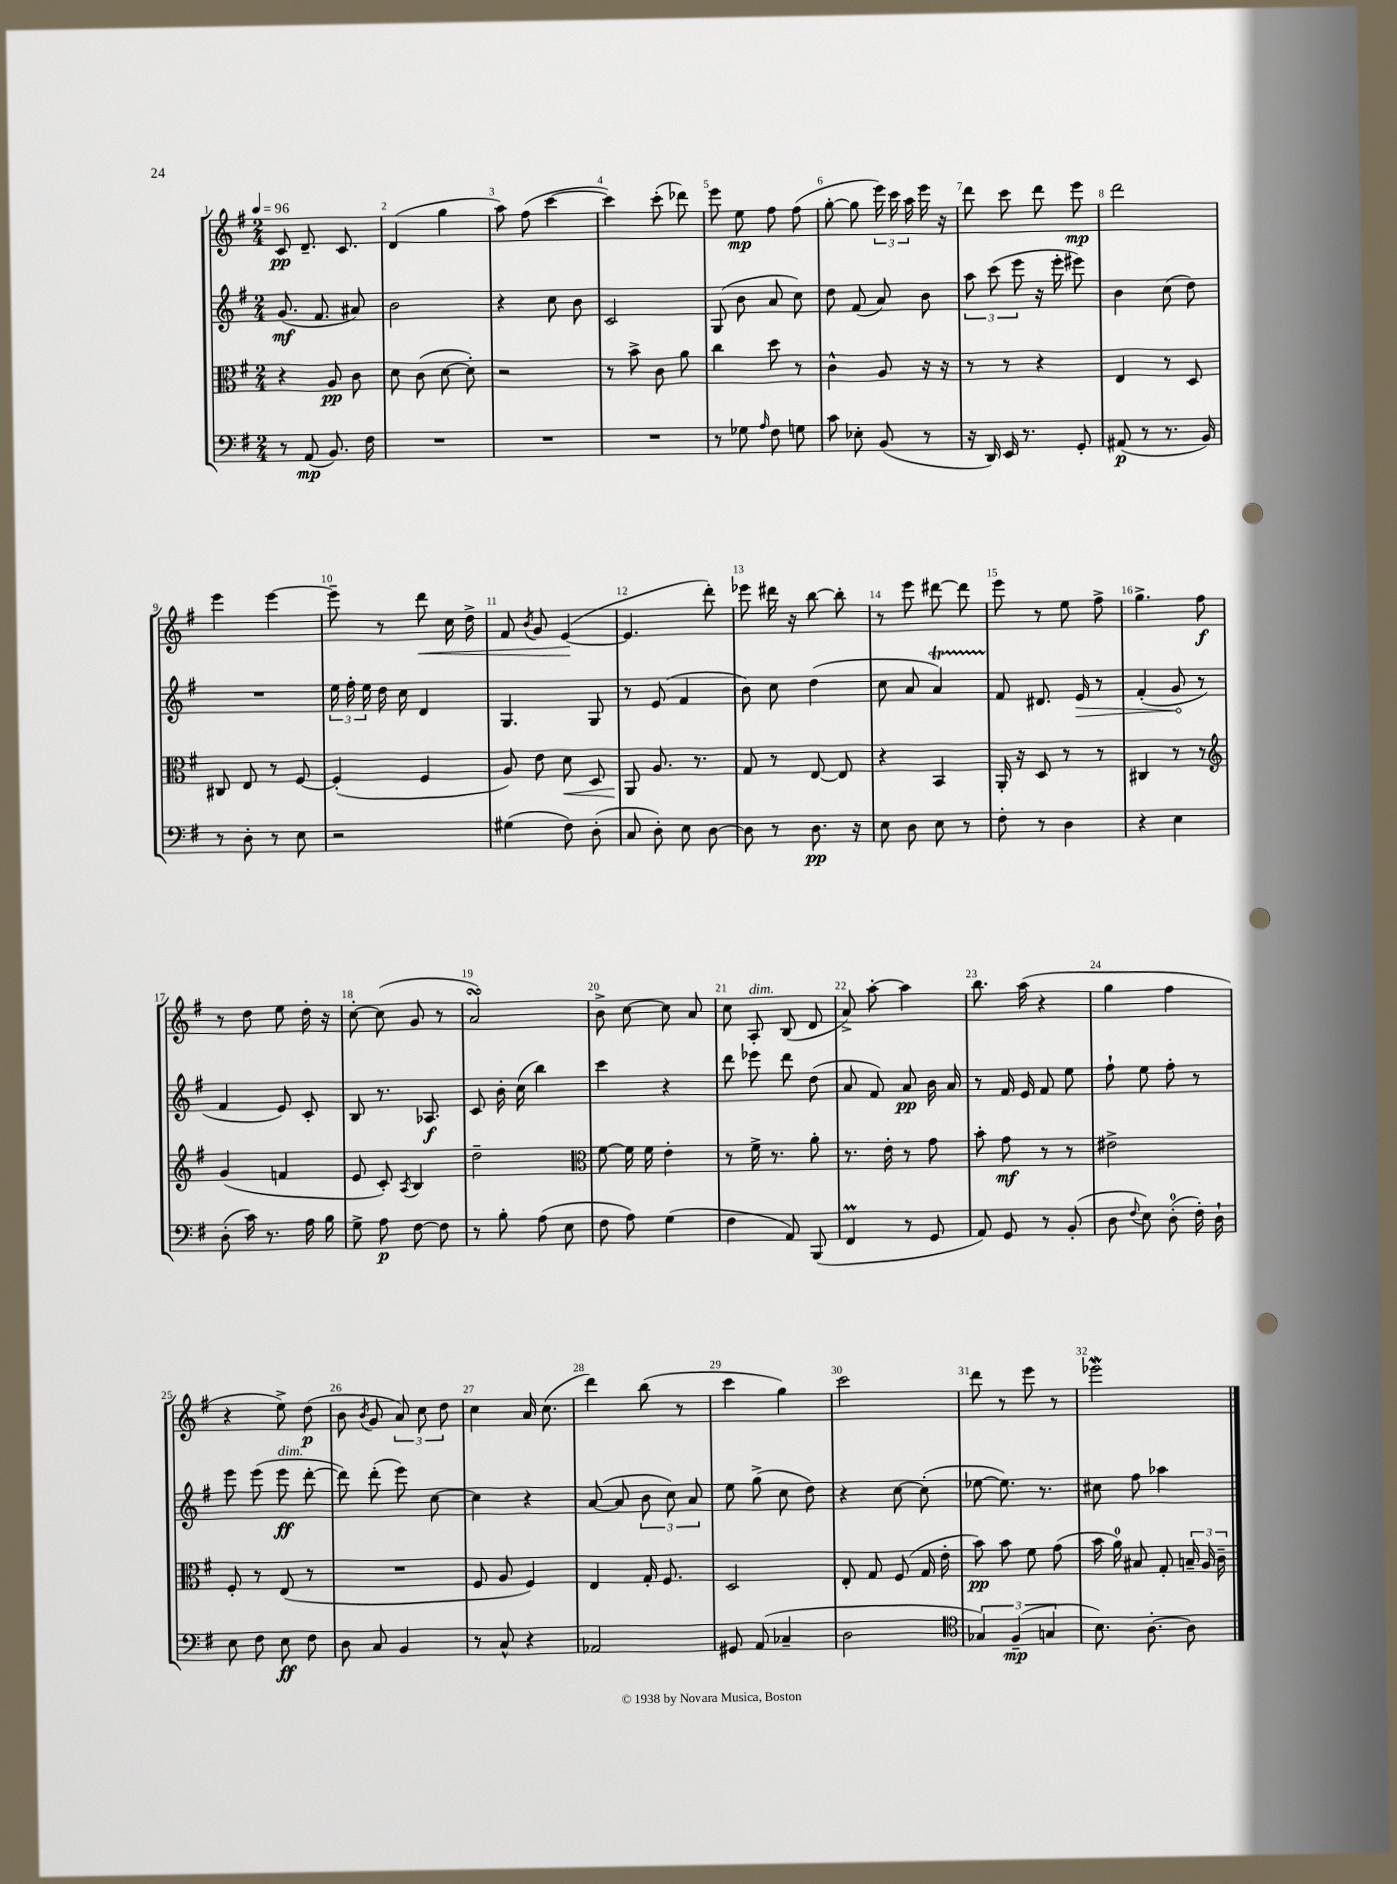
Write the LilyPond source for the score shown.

<<
\new StaffGroup <<
\new Staff = "s0" {
    \clef treble \key g \major \numericTimeSignature \time 2/4 \tempo 4 = 96
    \autoBeamOff c'8\pp d'8.-- c'8. |
    d'4( g''4 |
    a''8) fis''8( c'''4~ |
    c'''4) c'''8-.( des'''8) |
    e'''8 e''8\mp fis''8 fis''8( |
    g''8~-. g''8 \tuplet 3/2 { e'''16) c'''16 a''16 } e'''16 r16 |
    d'''8 c'''8 d'''8 e'''8\mp |
    d'''2 |
    e'''4 e'''4~ |
    e'''8-- r8 d'''8\< c''16 d''16-> |
    fis'8 \acciaccatura { b'8 } g'8 e'4~\!( |
    e'4. d'''8-.) |
    ees'''8 dis'''16 r16 b''8~ b''8-. |
    r8 e'''8 dis'''8~ dis'''8 |
    e'''8 r8 e''8 fis''8-> |
    g''4.-> fis''8\f |
    r8 d''8 e''8 d''16-. r16 |
    c''8~-. c''8( g'8 r8 |
    a'2\turn) |
    b'8-> c''8~ c''8 a'8 |
    c''8 a8-.^\markup { \italic "dim." } b8( d'8 |
    a'8->) a''8~-. a''4 |
    b''8. a''16( r4 |
    g''4 fis''4 |
    r4 e''8->) d''8\p( |
    b'8 \acciaccatura { b'8 } g'8 \tuplet 3/2 { a'8) c''8 d''8 } |
    c''4 a'16 c''8.( |
    d'''4) b''8( r8 |
    c'''4 g''4) |
    c'''2 |
    d'''8 r8 e'''8 r8 |
    ees'''2\mordent \bar "|." |
}
\new Staff = "s1" {
    \clef treble \key g \major \numericTimeSignature \time 2/4
    \autoBeamOff g'8.\mf( fis'8. ais'8) |
    b'2 |
    r4 c''8 b'8 |
    c'2 |
    g8( b'8 a'8 c''8) |
    d''8 fis'8( a'8) b'8 |
    \tuplet 3/2 { a''8 c'''8( e'''8 } r16 e'''16-. eis'''8) |
    b'4 c''8( d''8) |
    R2 |
    \tuplet 3/2 { e''16 fis''16-. e''16 } d''16 c''16 d'4 |
    g4. g8 |
    r8 e'8( fis'4 |
    b'8) c''8 d''4( |
    c''8 a'8 a'4\startTrillSpan) |
    fis'8\stopTrillSpan dis'8. \once \override Hairpin.circled-tip = ##t e'16\> r8 |
    fis'4-.( g'8\! r8 |
    fis'4 e'8) c'8-. |
    b8 r8. aes8.\f |
    c'8 b'16-. c''16( b''4) |
    c'''4 r4 |
    d'''8 ees'''8 d'''8 d''8( |
    a'8 fis'8) a'8\pp b'16 a'16 |
    r8 fis'16 e'16 fis'8 e''8 |
    fis''8-! e''8 fis''8-. r8 |
    e'''8 e'''8( e'''8\ff^\markup { \italic "dim." } d'''8~-. |
    d'''8) d'''8-.( e'''8) c''8~ |
    c''4 r4 |
    a'8~( a'8 \tuplet 3/2 { b'8 c''8) a'8 } |
    e''8 g''8->( c''8 d''8) |
    r4 c''8~ c''8-.( |
    ees''8~ ees''8.) r8. |
    cis''8 fis''8 aes''4 \bar "|." |
}
\new Staff = "s2" {
    \clef alto \key g \major \numericTimeSignature \time 2/4
    \autoBeamOff r4 a8\pp c'8 |
    d'8 c'8( d'8~ d'8-.) |
    r2 |
    r8 b'8-> c'8 a'8 |
    c''4 d''8 r8 |
    c'4-^ a8 r16 r16 |
    r8 r8 r4 |
    e4 r8 d8 |
    cis8 e8 r8 fis8~ |
    fis4-.( fis4 |
    a8) e'8 d'8\< d8 |
    a,8\! a8. r8. |
    g8 r8 e8~ e8 |
    r4 b,4 |
    a,16-. r16 d8 r8 r8 |
    cis4 r8 r8 |
    \clef treble g'4( f'4 |
    e'8 c'8-.) \acciaccatura { a8 } b4 |
    d''2-- |
    \clef alto fis'8~ fis'16 fis'16 e'4-. |
    r8 fis'16-> r8. a'8-. |
    r8. e'16-. r8 g'8 |
    b'8-. g'8\mf r8 r8 |
    eis'2-> |
    fis8-. r8 e8( r8 |
    R2 |
    fis8 a8 fis4) |
    e4 g16-. fis8. |
    d2 |
    e8-. g8 fis8( g16 e'16-. |
    b'8\pp) b'8 fis'8 g'8( |
    b'16 a'16-0) bis8 g8-. \tuplet 3/2 { b16-- a16 c'16-- } \bar "|." |
}
\new Staff = "s3" {
    \clef bass \key g \major \numericTimeSignature \time 2/4
    \autoBeamOff r8 a,8\mp( b,8.) fis16 |
    R2 |
    R2 |
    R2 |
    r8 ges8 \grace { a16 } fis8 g8 |
    c'8 ees8-. b,8( r8 |
    r16 d,16) e,16 r8. g,8-. |
    ais,8\p( r8 r8. b,16) |
    r8 d8-. r8 e8 |
    r2 |
    gis4( fis8) d8-.( |
    c8 d8-.) e8 d8~ |
    d8 r8 d8.\pp r16 |
    e8 d8 e8 r8 |
    fis8-. r8 d4 |
    r4 e4 |
    d8-.( c'16) r8. a16 b16 |
    g8-> a8\p fis8~ fis8 |
    r8 b8-. a8( e8 |
    fis8 a8) g4( |
    fis4 a,8) b,,8( |
    fis,4\prall r8 g,8 |
    a,8) g,8 r8 b,8-.( |
    d8 \appoggiatura { fis8 } e8) d8-0-.( fis16-.) d16-! |
    e8 fis8 e8\ff fis8 |
    d8 c8 b,4 |
    r8 c8-^ r4 |
    aes,2 |
    gis,8 a,8( ces4-- |
    d2 |
    \clef tenor \tuplet 3/2 { ges4) fis4--\mp( g4 } |
    b8.) a8.~-. a8 \bar "|." |
}
>>
>>
\layout { \context { \Score \override BarNumber.break-visibility = ##(#f #t #t) barNumberVisibility = #all-bar-numbers-visible } }
